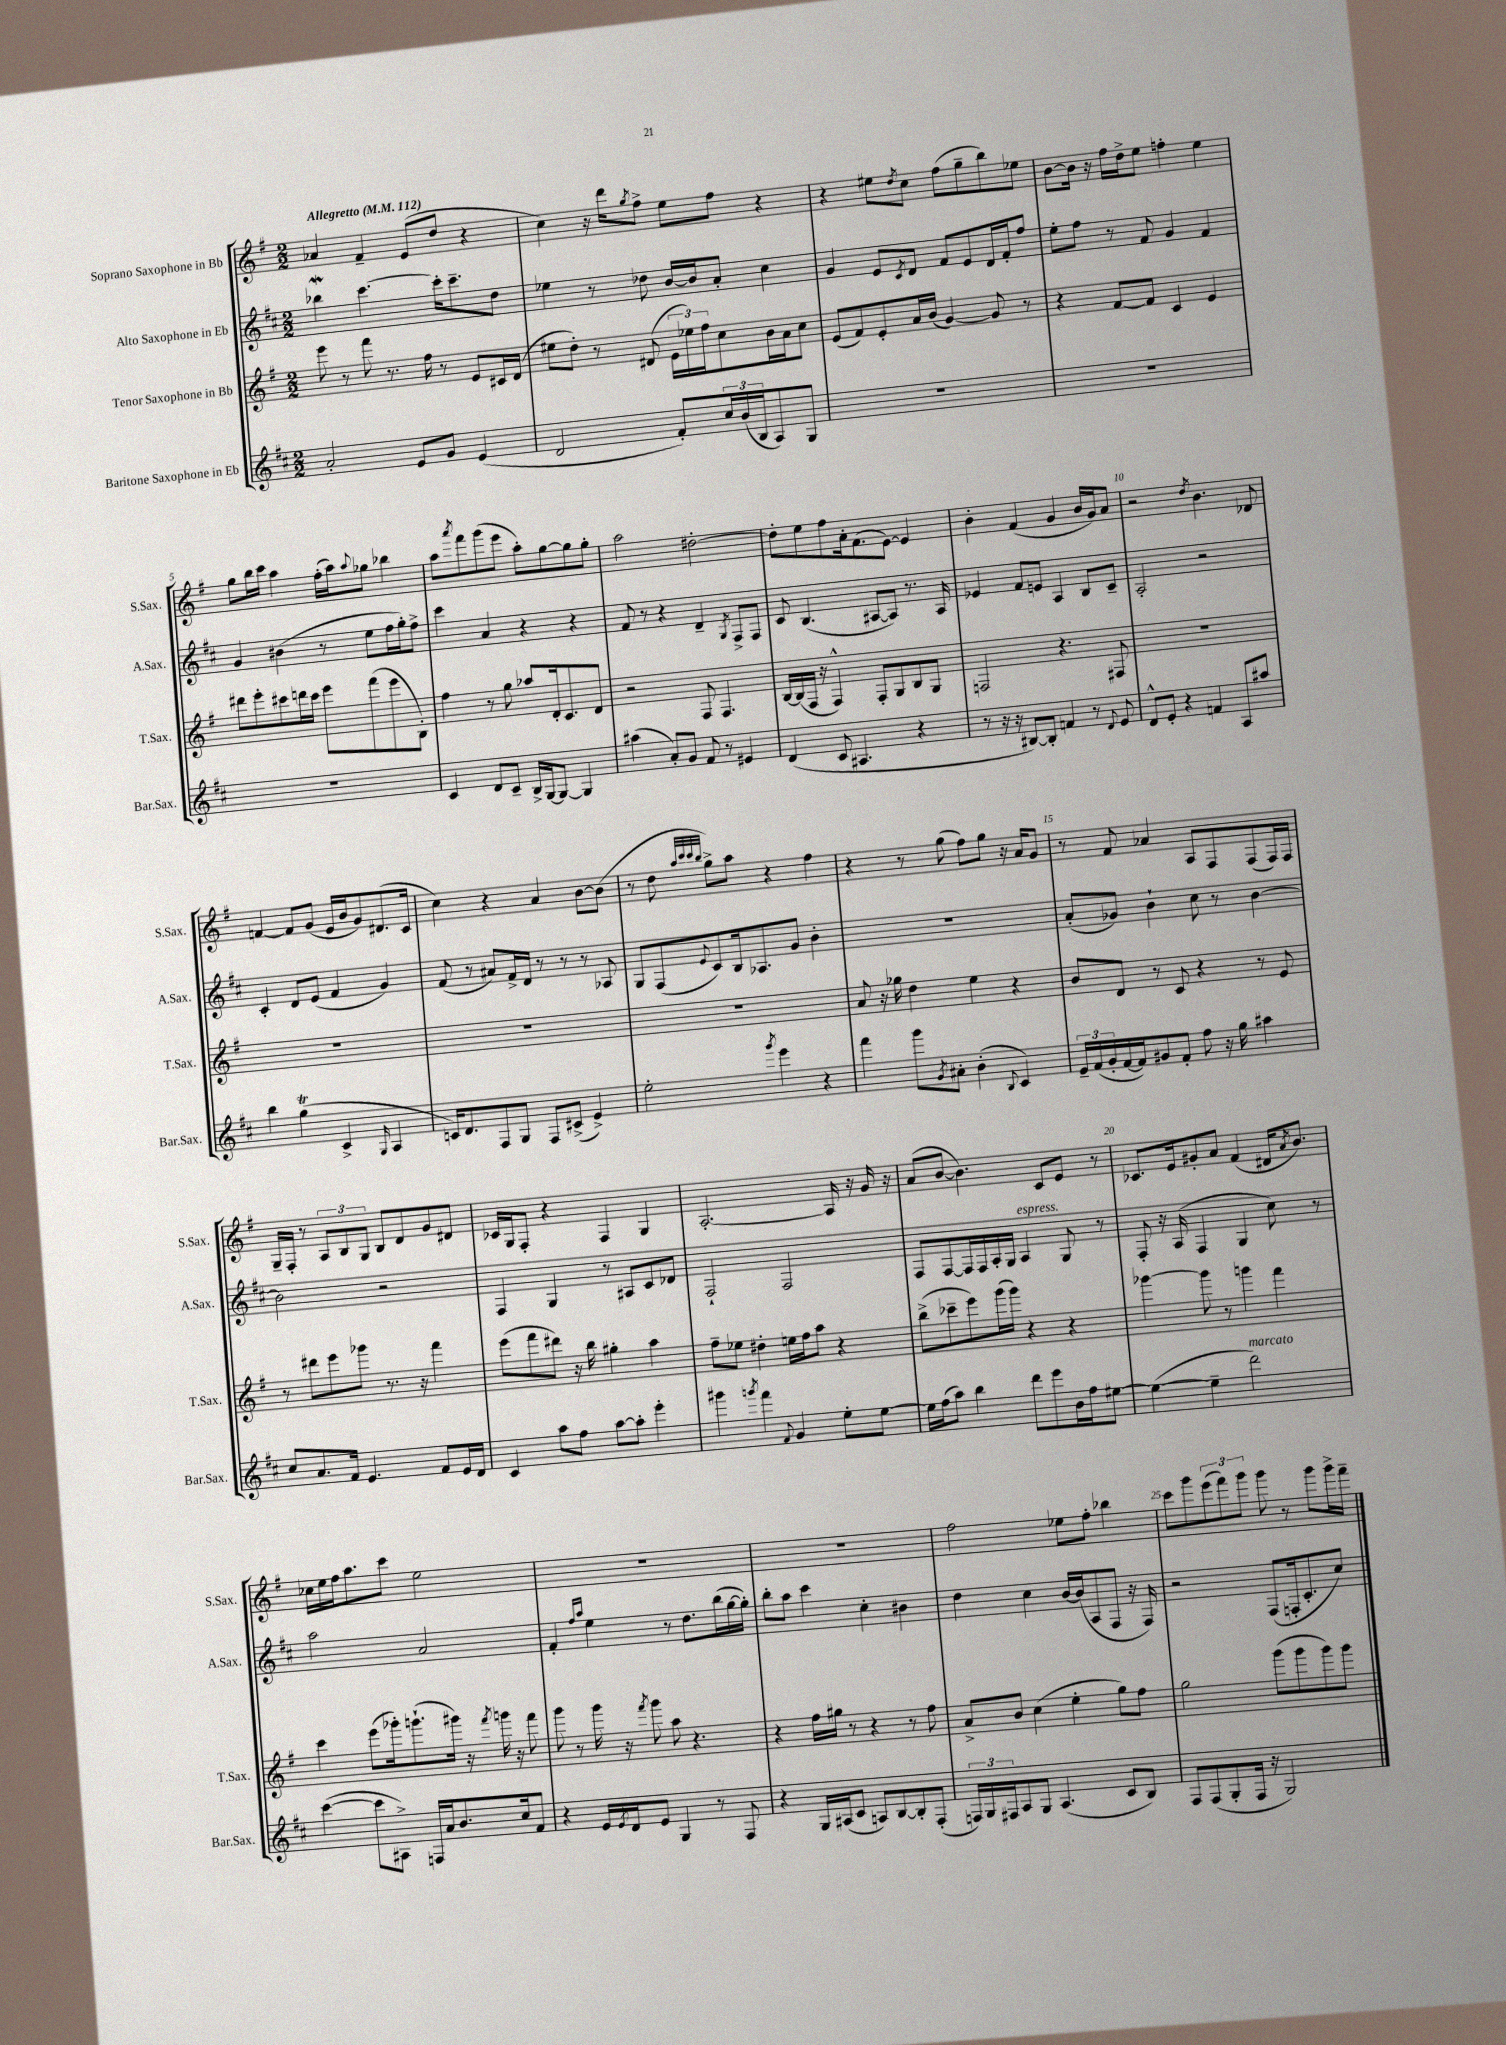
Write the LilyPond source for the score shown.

<<
\new StaffGroup <<
\new Staff = "s0" \with { instrumentName = "Soprano Saxophone in Bb" shortInstrumentName = "S.Sax." } {
    \clef treble \key g \major \numericTimeSignature \time 2/2 \tempo "Allegretto" 4 = 112
    aes'4 fis'4-- e'8( d''8 r4 |
    c''4) r16 d'''16 \acciaccatura { g''8 } fis''8-> e''8 fis''8 r4 |
    r4 eis''8 \acciaccatura { d''8 } c''8 fis''8( g''8-- b''8) ees''8 |
    b'8~ b'16 r16 fis''16 d''16-> e''8 f''4-. e''4 |
    g''8 b''16 c'''16 a''4 fis''16-.( a''16) \appoggiatura { a''8 } ges''8 bes''4 |
    a''8 \acciaccatura { a'''8 } fis'''8 g'''8( e'''8 a''8-.) g''8~ g''8 g''8-. |
    a''2 dis''2~-. |
    dis''8-. e''8 fis''8 a'16-. fis'8.( e'8~) e'4 |
    b'4-. fis'4( g'4 b'16 g'16) a'8 |
    r2 \acciaccatura { d''8 } b'4. des'8 |
    f'4~ f'8 g'8( e'16 b'16 g'8) dis'8.( c'16 |
    c''4) r4 a'4 b'8~ b'8( |
    r8 d''8 \grace { a''32 c'''32 c'''32 b''32 } g''8->) a''8 r4 fis''4 |
    r4 r8 g''8( fis''8) g''8 r16 a'16 g'8 |
    r8 fis'8 aes'4 a8 fis8 fis8( fis16) fis16 |
    g16-- fis16-. r8 \tuplet 3/2 { a8 b8 g8 } b8 d'8 g'8 dis'8 |
    ces'16 g16 fis8-. r4 fis4 g4 |
    a2.~-. a16 r16 g'16 r16 |
    a'8( b'8~ b'4.) c'8 e'8 r8 |
    ces'8. e'16 gis'8-. a'8 fis'4( dis'16 \acciaccatura { a'8 } b'8.) |
    ces''16 e''16 fis''16 a''8. c'''8 e''2 |
    R1 |
    R1 |
    fis''2 ees''8 fis''8-. bes''4 |
    c'''8 g'''8 \tuplet 3/2 { e'''8( fis'''8) g'''8 } g'''8 r8 g'''8 g'''16-> fis'''16-- \bar "|." |
}
\new Staff = "s1" \with { instrumentName = "Alto Saxophone in Eb" shortInstrumentName = "A.Sax." } {
    \clef treble \key d \major \numericTimeSignature \time 2/2
    bes''4\mordent cis'''4.~ cis'''16-. cis'''8.-- d''8 |
    ees''4 r8 des''8 b'16~ b'16 a'8-. cis''4 |
    g'4 e'8 \acciaccatura { cis'8 } d'8 fis'8 e'8 d'16 fis'16-. fis''8 |
    e''8-. fis''8 r8 fis'8 g'4 fis'4 |
    g'4 bis'4( r8 e''8 fis''16 g''16-.) fis''8-> |
    cis'''4 a'4 r4 r4 |
    fis'8 r8 r4 d'4-- \acciaccatura { g8 } fis8-> fis8 |
    cis'8 b4.( ais8~ ais8) r8. ais16 |
    ees'4 fis'8 e'8 a4 b8 cis'8-- |
    a2-. r2 |
    cis'4-. d'8 e'8( fis'4 g'4) |
    fis'8( r8 ais'8) fis'16-> d'16 r8 r8 r8 aes8 |
    g8 fis8( \appoggiatura { e'8 } cis'8) b16 aes8. g'8 b'4-. |
    R1 |
    a'8-.( ges'8) b'4-! cis''8 r8 b'4~ |
    b'2 r2 |
    fis4 g4 r8 ais8 cis'8 des'8 |
    fis2-! fis2 |
    fis8 fis8~ fis16 fis16 a16-. g16 a4^\markup { \italic "espress." } g8 r8 |
    fis8-. r16 a16( fis4 g4 cis''8) r8 |
    a''2 a'2 |
    fis'4-. \grace { fis''16 a''16 } e''4 r8 d''8. b''16( g''16~ g''16-.) |
    b''8-. a''8 cis'''4 cis''4-. bis'4 |
    d''4 cis''4 b'16~ b'16( a8 fis8 r16 fis16) |
    r2 fis8( f16-. cis'8.-. cis''8) \bar "|." |
}
\new Staff = "s2" \with { instrumentName = "Tenor Saxophone in Bb" shortInstrumentName = "T.Sax." } {
    \clef treble \key g \major \numericTimeSignature \time 2/2
    e'''8 r8 fis'''8 r8. fis''16 r8 e'8 cis'16 d'16( |
    eis''8 d''8-.) r8 dis'8( \tuplet 3/2 { e'16 ees''16) fis''16 } c''8 b'16 a'16 c''8 |
    e'8( fis'8) e'8-. a'16 b'16( g'4~) g'8 r8 |
    r4 fis'8~ fis'8 c'4 e'4 |
    dis'''8 e'''8-. cis'''8 d'''16 cis'''16 e'''8 fis'''8( e'''8 b8-.) |
    fis''4 r8 g''8 aes''8 d'16-. c'8. d'8 |
    r2 fis8 fis4. |
    b16~ b16( fis16 r16 fis4-^) fis8-. g8 b8 g8 |
    f2 r4. fis8 |
    R1 |
    R1 |
    R1 |
    R1 |
    a'8 r16 ges''16 d''4 e''4 r4 |
    b'8 d'8 r8 c'8 r4 r8 e'8 |
    r8 dis'''8 e'''8 ges'''8 r8. r16 fis'''4 |
    e'''8( fis'''8 dis'''8) r16 b''16 gis''4-. a''4 |
    fis''8-- ees''8 dis''4-. e''16 fis''16 a''8 r4 |
    b''8->( ces'''8-- e'''8) g'''16( g'''16) r4 r4 |
    ges'''4~ ges'''8 r8 g'''4 fis'''4 |
    c'''4 e'''8( ges'''16-.) g'''8.-!( gis'''16) r16 \acciaccatura { fis'''8 } g'''16 r16 fis'''8 |
    g'''8 r8 g'''16 r16 \acciaccatura { fis'''8 } g'''8 a''8 r4. |
    r4 fis''16 gis''16 r8 r4 r8 fis''8 |
    a'8-> b'8 c''4( e''4-. g''8) fis''8 |
    g''2 g'''8( g'''8 g'''8) g'''8 \bar "|." |
}
\new Staff = "s3" \with { instrumentName = "Baritone Saxophone in Eb" shortInstrumentName = "Bar.Sax." } {
    \clef treble \key d \major \numericTimeSignature \time 2/2
    a'2-. e'8 g'8 e'4( |
    d'2 fis'8-.) \tuplet 3/2 { cis''16 b'16( b16 } a8) g8 |
    R1 |
    R1 |
    R1 |
    cis'4 d'8 cis'8-- b16-> g16~ g8~ g4 |
    ais''4( a'8-.) g'8 fis'8 r8 eis'4 |
    d'4( cis'8 ais4. r4 |
    r8 r16 r16 bis8~) bis8-. f'4 r8 \appoggiatura { d'8 } e'8 |
    d'8-^ e'8-. r4 f'4 a8 ais''8 |
    b''4 g''4\trill( cis'4-> \grace { g16 } a4 |
    c'16) d'8. fis8 g8 fis8 cis'8->( e'4->) |
    e''2-. \acciaccatura { g'''8 } e'''4 r4 |
    fis'''4 g'''8 \acciaccatura { g'8 } ais'8-. b'4-.( \appoggiatura { b8 } cis'4) |
    \tuplet 3/2 { e'16-- fis'16( g'16-. } fis'16~ fis'16) gis'8 fis'8-. fis''8 r16 g''16 ais''4 |
    cis''8 a'8. fis'16 e'4. fis'8 e'16 d'16 |
    cis'4 a''8 fis''8 a''8~ a''8-. e'''4-. |
    gis'''4 \acciaccatura { g'''8 } fis'''4 \appoggiatura { fis'8 } g'4 e''8-. e''8~ |
    e''16 fis''16( a''8) b''4 d'''8 e'''8 b'16 fis''16 eis''8~ |
    eis''4~( eis''4-- d'''2^\markup { \italic "marcato" }) |
    cis'''4~( cis'''8 ais8->) f16 a'16 b'8. cis''16 fis'8 |
    r4 e'16 \acciaccatura { e'8 } d'16 e'8 g4 r8 fis8 |
    r4 g16 ais16( cis'8 a8) b8~ b8-. fis8-.( |
    \tuplet 3/2 { f16) g16 fis16 } a8 g8 a4.( cis'8 b8) |
    fis8 fis8( g8-. fis16 r16 g2) \bar "|." |
}
>>
>>
\layout { \context { \Score \override BarNumber.break-visibility = ##(#f #t #t) barNumberVisibility = #(every-nth-bar-number-visible 5) } }
